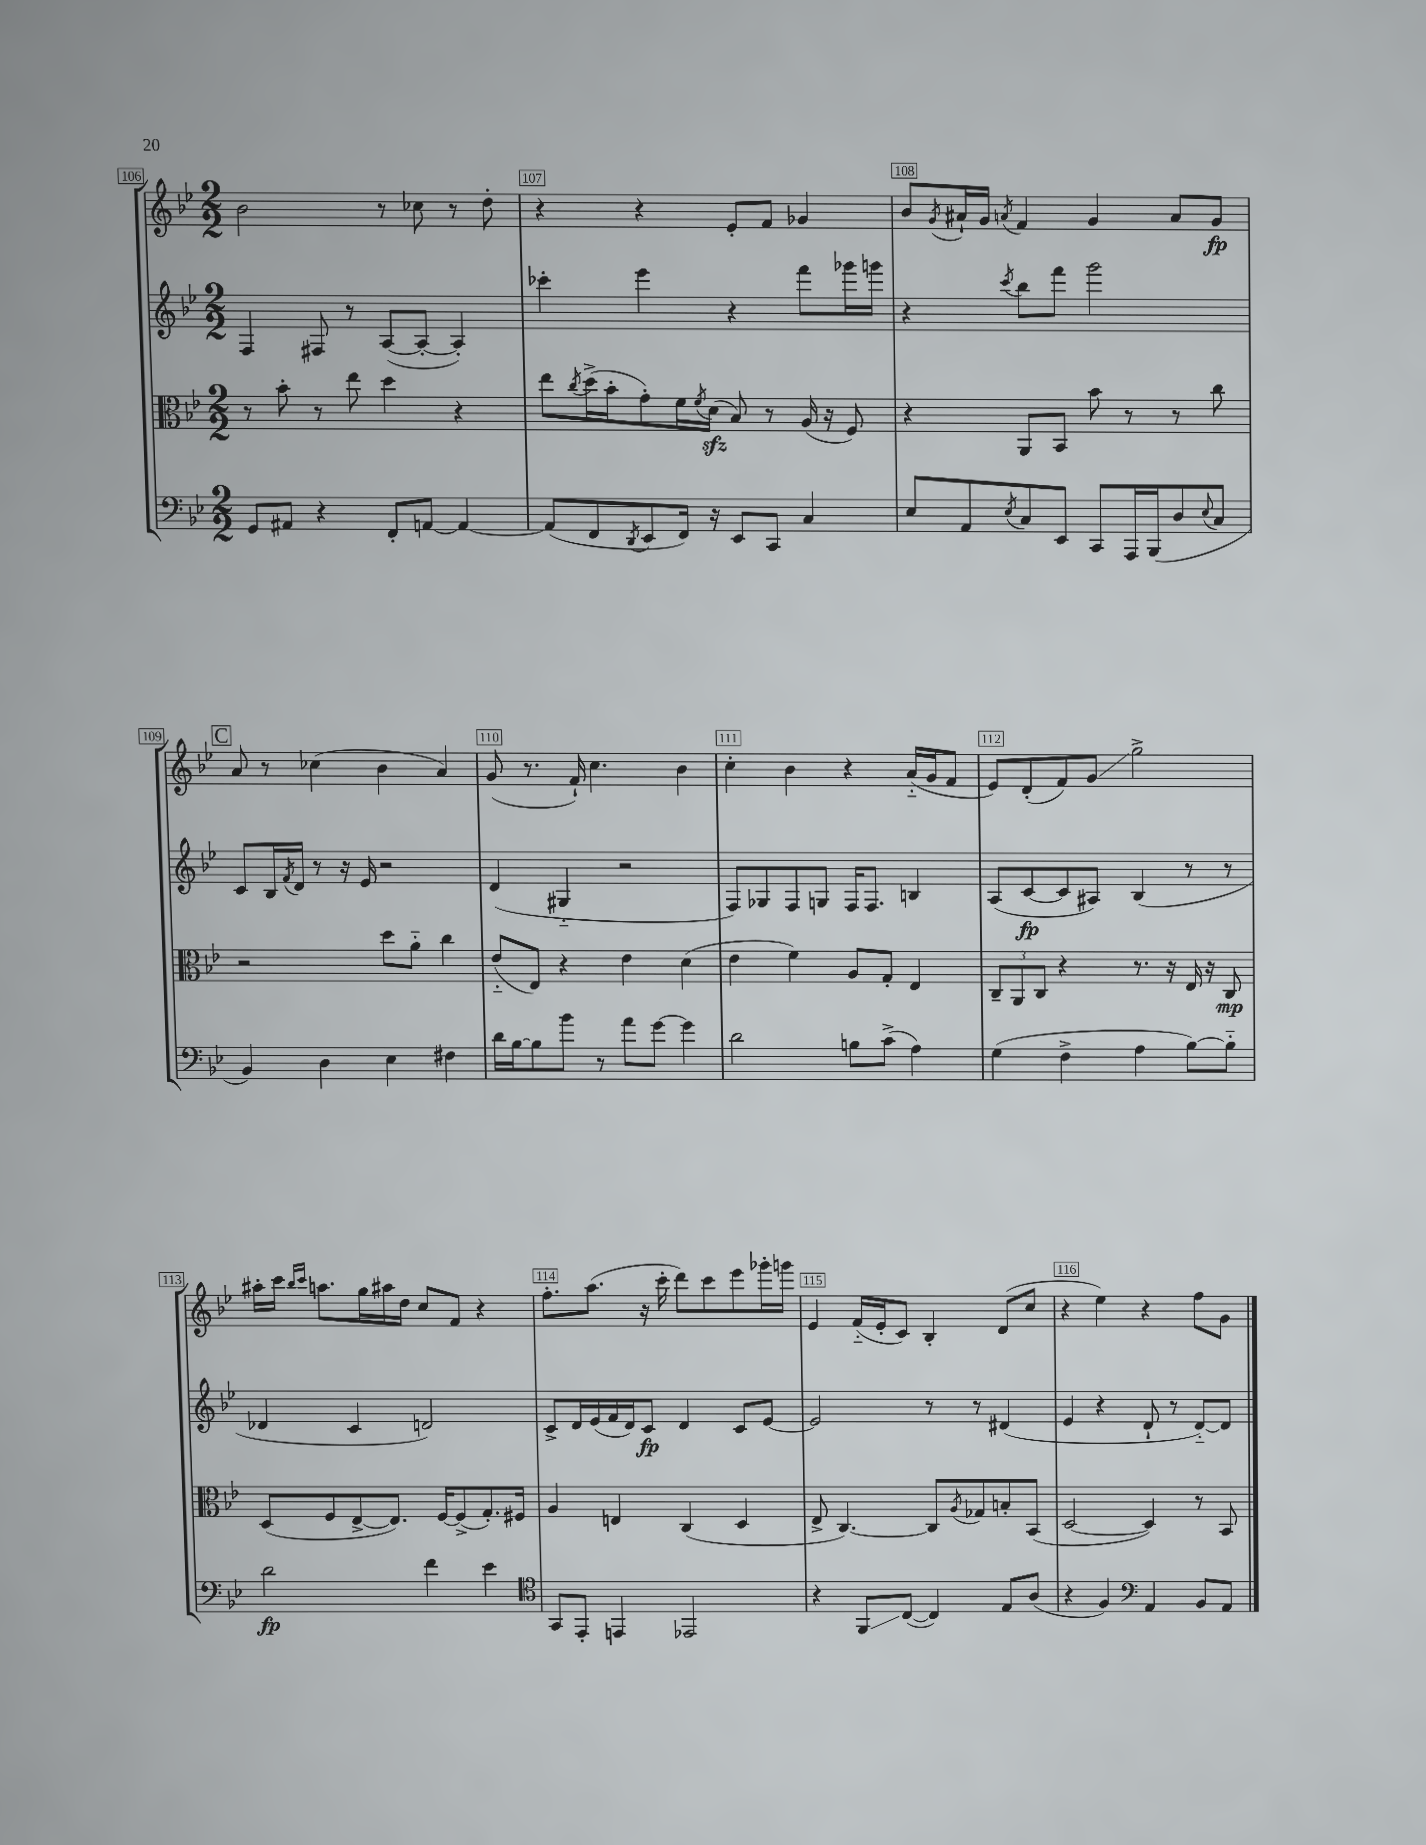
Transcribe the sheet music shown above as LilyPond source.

<<
\new StaffGroup <<
\new Staff = "s0" {
    \clef treble \key bes \major \numericTimeSignature \time 2/2
    bes'2 r8 ces''8 r8 d''8-. |
    r4 r4 ees'8-. f'8 ges'4 |
    bes'8 \acciaccatura { g'8 } ais'16-! g'16 \acciaccatura { a'8 } f'4 g'4 a'8 g'8\fp |
    \mark \markup { \box "C" } a'8 r8 ces''4( bes'4 a'4) |
    g'8( r8. f'16-!) c''4. bes'4 |
    c''4-. bes'4 r4 a'16-_( g'16 f'8 |
    ees'8) d'8-.( f'8) g'8\glissando g''2-> |
    ais''16-. c'''16 \grace { bes''16 c'''16 } a''8. g''16 ais''16 d''16 c''8 f'8 r4 |
    f''8.-. a''8.( r16 c'''16-. d'''8) c'''8 ees'''8 ges'''16-. g'''16 |
    ees'4 f'16-_( ees'16-. c'8) bes4-. d'8( c''8 |
    r4 ees''4) r4 f''8 g'8 \bar "|." |
}
\new Staff = "s1" {
    \clef treble \key bes \major \numericTimeSignature \time 2/2
    f4 fis8 r8 a8~( a8~-. a4-.) |
    ces'''4-. ees'''4 r4 f'''8 ges'''16 g'''16 |
    r4 \acciaccatura { c'''8 } bes''8 f'''8 g'''2 |
    \mark \markup { \box "C" } c'8 bes16 \acciaccatura { f'8 } d'16 r8 r16 ees'16 r2 |
    d'4( gis4-_ r2 |
    f8) ges8 f8 g8 f16 f8. b4 |
    a8( c'8~\fp c'8 ais8) bes4( r8 r8 |
    des'4 c'4 d'2) |
    c'8-> d'16 ees'16( f'16 d'16) c'8\fp d'4 c'8 ees'8~ |
    ees'2 r8 r8 dis'4( |
    ees'4 r4 d'8-! r8 d'8~-_) d'8 \bar "|." |
}
\new Staff = "s2" {
    \clef alto \key bes \major \numericTimeSignature \time 2/2
    r8 bes'8-. r8 ees''8 d''4 r4 |
    ees''8 \acciaccatura { c''8 } d''16->( bes'16-. g'8-.) f'16 \acciaccatura { f'8 } d'16\sfz( bes8) r8 a16( r16 f8) |
    r4 a,8 bes,8 bes'8 r8 r8 c''8 |
    \mark \markup { \box "C" } r2 d''8 a'8-_ c''4 |
    ees'8-_( ees8) r4 ees'4 d'4( |
    ees'4 f'4) a8 g8-. ees4 |
    \tuplet 3/2 { c8-- a,8 c8 } r4 r8. r16 ees16 r16 c8\mp |
    d8( f8 ees8~-> ees8.) f16~ f8->( g8.-.) fis16 |
    a4 e4 c4( d4 |
    ees8-> c4.~) c8 \acciaccatura { a8 } ges8 b8-. bes,8( |
    d2~ d4) r8 bes,8 \bar "|." |
}
\new Staff = "s3" {
    \clef bass \key bes \major \numericTimeSignature \time 2/2
    g,8 ais,8 r4 f,8-. a,8~ a,4~ |
    a,8( f,8 \acciaccatura { d,8 } ees,8 f,16) r16 ees,8 c,8 c4 |
    ees8 a,8 \acciaccatura { ees8 } c8 ees,8 c,8 a,,16 bes,,16( d8 \appoggiatura { ees8 } c8 |
    \mark \markup { \box "C" } bes,4) d4 ees4 fis4 |
    d'16 bes16~ bes8 bes'8 r8 a'8 g'8~ g'4 |
    d'2 b8 c'8->( a4) |
    g4( f4-> a4 bes8~) bes8-_ |
    d'2\fp f'4 ees'4 |
    \clef tenor g,8 ees,8-. e,4 ees,2 |
    r4 f,8\glissando c8~( c4) ees8 a8( |
    r4 f4) \clef bass a,4 bes,8 a,8 \bar "|." |
}
>>
>>
\layout { \context { \Score currentBarNumber = #106 \override BarNumber.break-visibility = ##(#f #t #t) barNumberVisibility = #all-bar-numbers-visible \override BarNumber.stencil = #(make-stencil-boxer 0.1 0.3 ly:text-interface::print) } }
